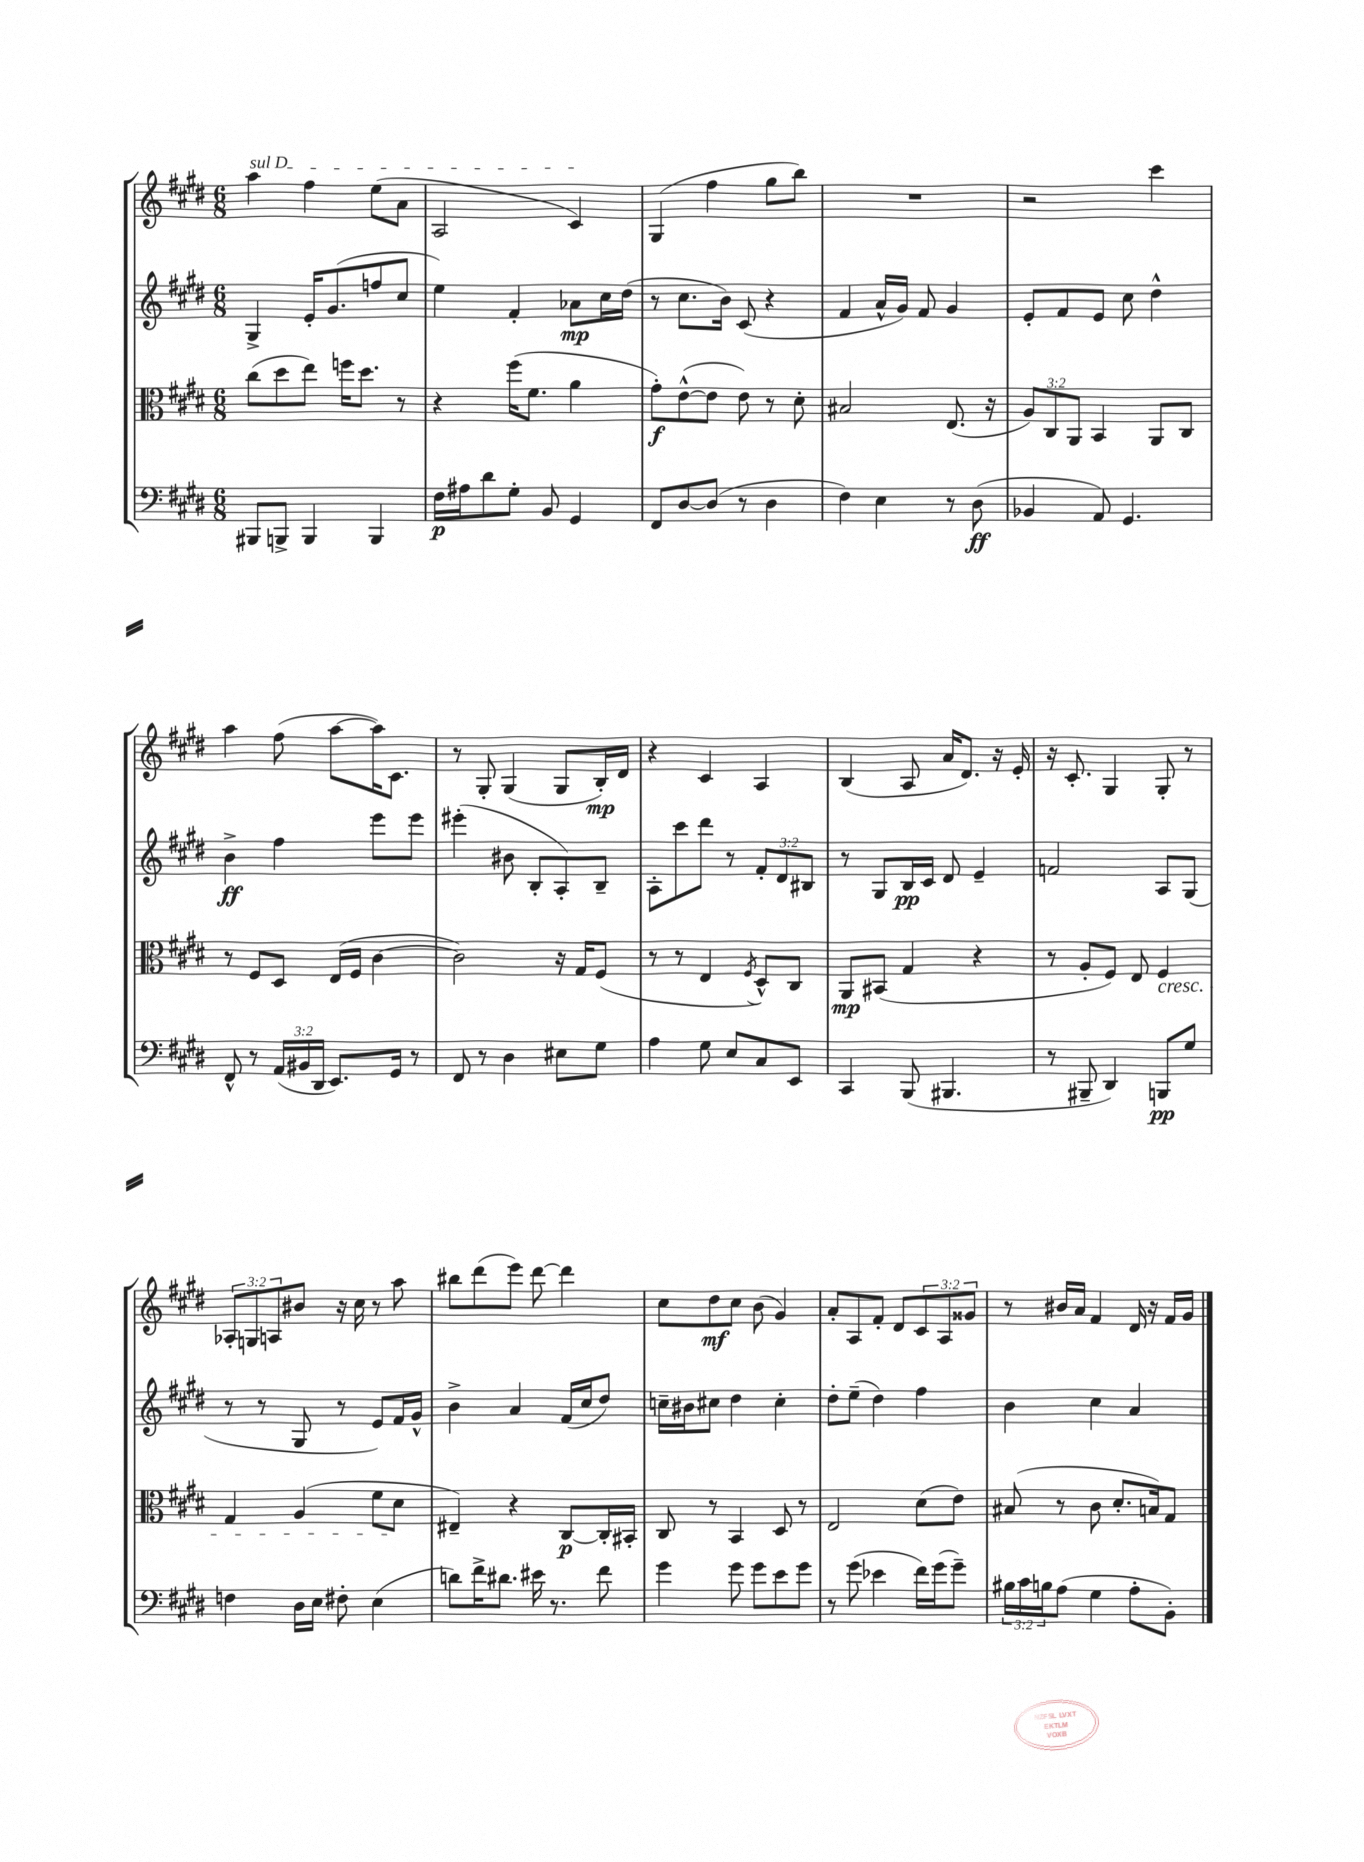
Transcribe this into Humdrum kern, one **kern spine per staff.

**kern	**kern	**kern	**kern
*staff4	*staff3	*staff2	*staff1
*clefF4	*clefC3	*clefG2	*clefG2
*k[f#c#g#d#]	*k[f#c#g#d#]	*k[f#c#g#d#]	*k[f#c#g#d#]
*M6/8	*M6/8	*M6/8	*M6/8
8BBB#	(8cc#	4G#^	4aa
8BBB^	8dd#	.	.
4BBB	8ee)	16e'	4ff#
.	.	(8.g#	.
.	16ff	.	.
.	8.dd#	.	.
4BBB	.	8ff	(8ee
.	8r	8cc#	8a
=	=	=	=
16F#	4r	4ee)	2A
16A#	.	.	.
8d#	.	.	.
8G#'	(16ff#	4f#'	.
.	8.f#	.	.
8BB	.	.	.
4GG#	4a	8a-	4c#)
.	.	16cc#	.
.	.	(16dd#	.
=	=	=	=
8FF#	8g#')	8r	(4G#
[8D#	([8e^^	8.cc#	.
(8D#]	8e]	.	4ff#
.	.	16b)	.
8r	8e)	(8c#	.
4D#	8r	4r	8gg#
.	8d#'	.	8bb)
=	=	=	=
4F#)	2B#	4f#	2.r
4E	.	16a^^	.
.	.	16g#)	.
.	.	8f#	.
8r	(8.E	4g#	.
(8D#	.	.	.
.	16r	.	.
=	=	=	=
4BB-	12A)	8e'	2r
.	12C#	.	.
.	.	8f#	.
.	12AA	.	.
8AA)	4BB	8e	.
4.GG#	.	8cc#	.
.	8AA	4dd#^^	4ccc#
.	8C#	.	.
=	=	=	=
8FF#^^	8r	4b^	4aa
8r	8F#	.	.
(24AA	8D#	4ff#	(8ff#
24BB#	.	.	.
24DD#	.	.	.
8.EE)	(16E	.	[8aa
.	16F#	.	.
.	[4c#	8eee	16aa])
16GG#	.	.	8.c#
8r	.	8eee	.
=	=	=	=
8FF#	2c#])	(4eee#'	8r
8r	.	.	8G#'
4D#	.	8b#	(4G#
.	.	8B'	.
8E#	16r	8A')	8G#
.	16G#	.	.
8G#	(8F#	8B~	16B')
.	.	.	16d#
=	=	=	=
4A	8r	8A'	4r
.	8r	8ccc#	.
8G#	4E	8ddd#	4c#
8E	.	8r	.
.	8qF#	.	.
8C#	8D#^^)	12f#'	4A
.	.	12d#	.
8EE	8C#	.	.
.	.	12B#	.
=	=	=	=
4CC#	8AA	8r	(4B
.	(8BB#	8G#	.
(8BBB	4G#	16B	8A
.	.	16c#	.
4.BBB#	.	8d#	16a
.	.	.	8.d#)
.	4r	4e~	.
.	.	.	16r
.	.	.	16e'
=	=	=	=
8r	8r	2f	16r
.	.	.	8.c#'
8BBB#~	8A'	.	.
4DD#)	8F#)	.	4G#
.	8E	.	.
8BBB	4F#	8A	8G#'
8G#	.	(8G#	8r
=	=	=	=
4F	4G#	8r	12A-'
.	.	.	12G
.	.	8r	.
.	.	.	12A
16D#	(4A	8G#	8b#
16E	.	.	.
8F#'	.	8r	16r
.	.	.	16cc#
(4E	8f#	8e)	8r
.	8d#	16f#	8aa
.	.	16g#^^	.
=	=	=	=
8d)	4E#~)	4b^	8bb#
16f#^	.	.	(8ddd#
8.d#	.	.	.
.	4r	4a	8eee)
16e#	.	.	[8ddd#
8.r	.	.	.
.	[8C#	(16f#	4ddd#]
.	.	16cc#	.
8f#	16C#']	8dd#)	.
.	16BB#'	.	.
=	=	=	=
4g#	8C#	16cc~	8cc#
.	.	16b#	.
.	8r	8cc#	8dd#
8g#	4BB	4dd#	8cc#
8g#	.	.	(8b
8e	8D#	4cc#'	4g#)
8g#	8r	.	.
=	=	=	=
8r	2E	8dd#'	8a'
(8g#	.	(8ee~	8A
4e-	.	4dd#)	8f#'
.	.	.	8d#
16f#)	(8d#	4ff#	12c#
(16g#	.	.	.
.	.	.	12A
8g#~)	8e)	.	.
.	.	.	12g##
=	=	=	=
24B#	(8B#	4b	8r
24c#	.	.	.
24B	.	.	.
(8A	8r	.	16b#
.	.	.	16a
4G#	8c#	4cc#	4f#
.	8.d#'	.	.
8A'	.	4a	16d#
.	16B)	.	16r
8BB')	8G#	.	16f#
.	.	.	16g#
==	==	==	==
*-	*-	*-	*-
